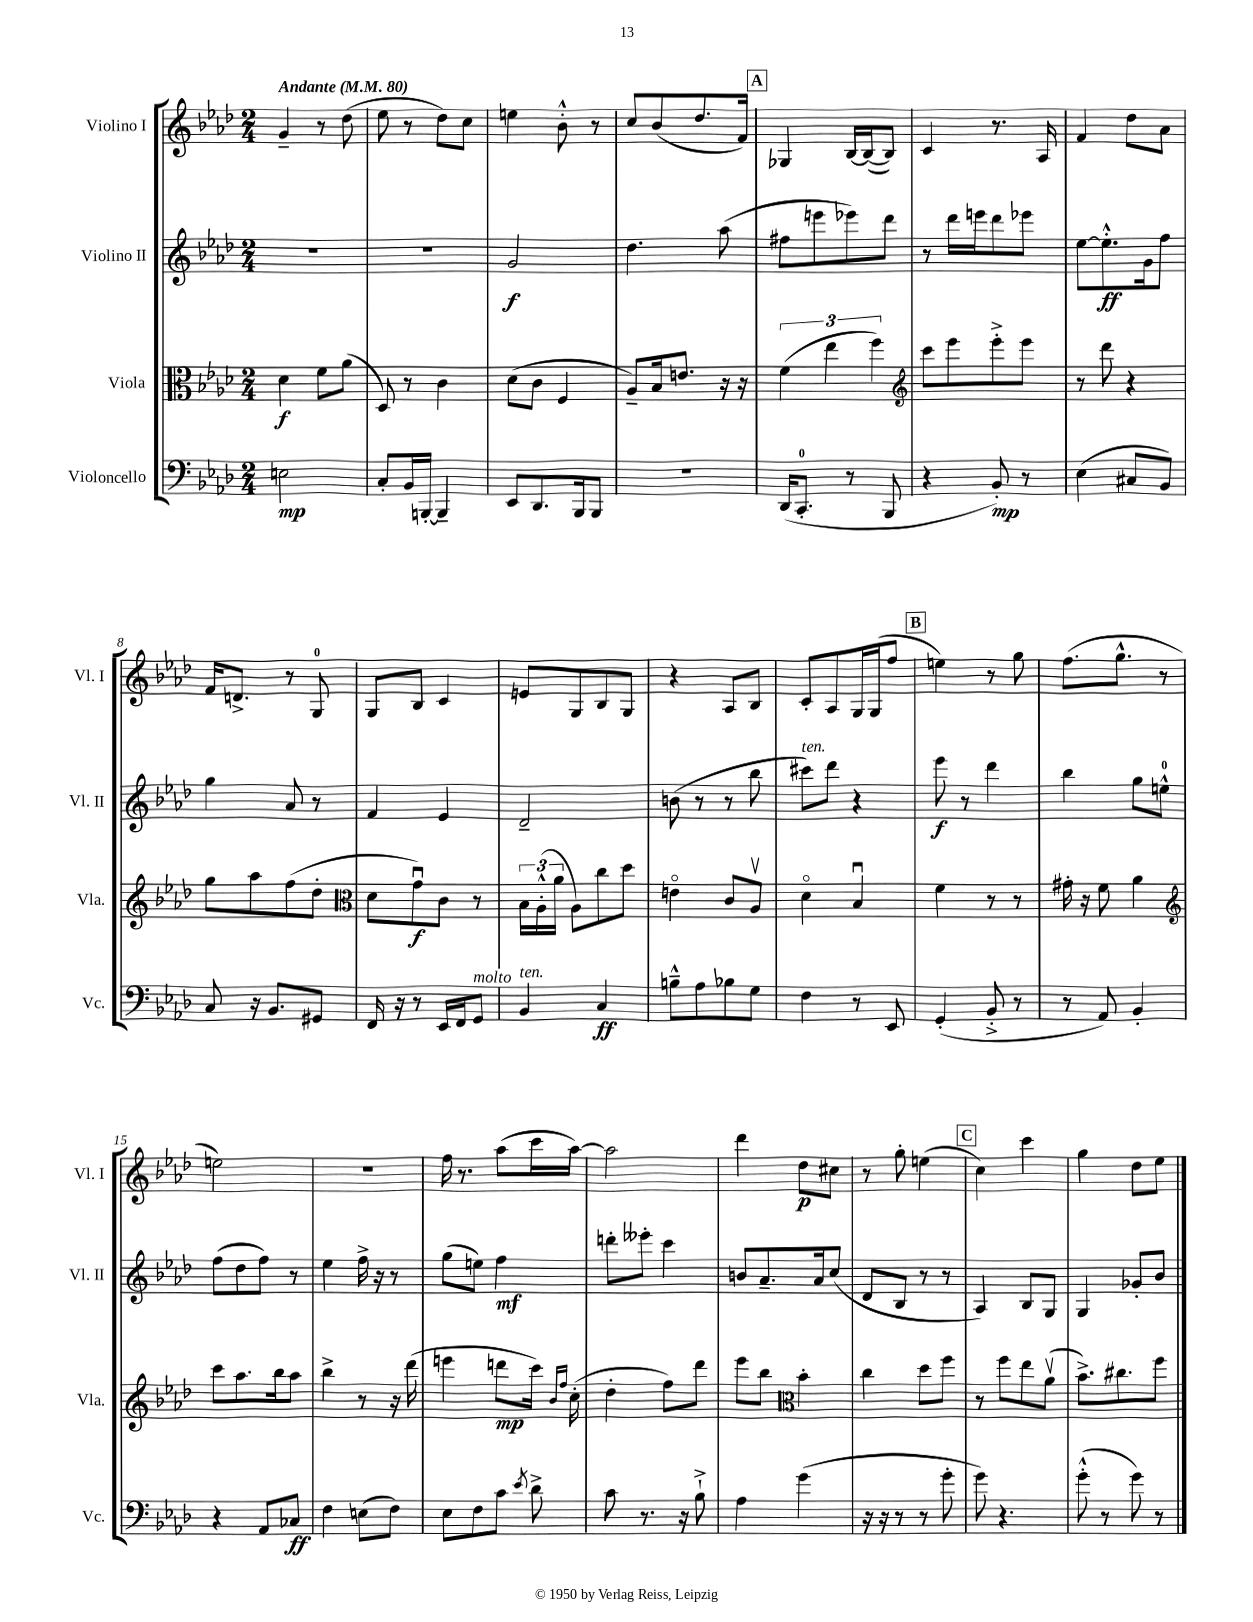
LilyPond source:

<<
\new StaffGroup <<
\new Staff = "s0" \with { instrumentName = "Violino I" shortInstrumentName = "Vl. I" } {
    \clef treble \key aes \major \numericTimeSignature \time 2/4 \tempo "Andante" 4 = 80
    \autoBeamOff g'4-- r8 des''8( |
    ees''8 r8 des''8[) c''8] |
    e''4 bes'8-.-^ r8 |
    c''8[ bes'8( des''8. f'16]) |
    \mark \markup { \box "A" } ges4 bes16[~ bes16~( bes8]) |
    c'4 r8. aes16 |
    f'4 des''8[ aes'8] |
    f'16[ d'8.]-> r8 g8-0 |
    g8[ bes8] c'4 |
    e'8[ g8 bes8 g8] |
    r4 aes8[ bes8] |
    c'8[-. aes8 g16 g16( f''8] |
    \mark \markup { \box "B" } e''4) r8 g''8 |
    f''8.[( g''8.]-^ r8 |
    e''2) |
    R2 |
    f''16 r8. aes''8[( c'''16 aes''16]~) |
    aes''2 |
    des'''4 des''8[\p cis''8] |
    r8 g''8-. e''4( |
    \mark \markup { \box "C" } c''4) c'''4 |
    g''4 des''8[ ees''8] \bar "|." |
}
\new Staff = "s1" \with { instrumentName = "Violino II" shortInstrumentName = "Vl. II" } {
    \clef treble \key aes \major \numericTimeSignature \time 2/4
    \autoBeamOff R2 |
    R2 |
    g'2\f |
    des''4. aes''8( |
    \mark \markup { \box "A" } fis''8[ e'''8 ees'''8) des'''8] |
    r8 des'''16[ e'''16 des'''8 ees'''8] |
    ees''8[~ ees''8.-.-^\ff g'16 f''8] |
    g''4 aes'8 r8 |
    f'4 ees'4 |
    des'2-- |
    b'8( r8 r8 bes''8 |
    cis'''8[^\markup { \italic "ten." }) des'''8] r4 |
    \mark \markup { \box "B" } ees'''8\f r8 des'''4 |
    bes''4 g''8[ e''8]-0-^ |
    f''8[( des''8 f''8]) r8 |
    ees''4 f''16-> r16 r8 |
    g''8[( e''8]) f''4\mf |
    d'''8[-. eeses'''8]-. c'''4 |
    b'8[ aes'8.-- aes'16 c''8]( |
    des'8[ bes8] r8 r8 |
    \mark \markup { \box "C" } aes4) bes8[ g8] |
    g4 ges'8[-. bes'8] \bar "|." |
}
\new Staff = "s2" \with { instrumentName = "Viola" shortInstrumentName = "Vla." } {
    \clef alto \key aes \major \numericTimeSignature \time 2/4
    \autoBeamOff des'4\f f'8[ aes'8]( |
    des8) r8 c'4 |
    des'8[( c'8] f4 |
    aes8[--) bes16 e'8.] r16 r16 |
    \mark \markup { \box "A" } \tuplet 3/2 { f'4( ees''4 f''4) } |
    \clef treble c'''8[ ees'''8 ees'''8-.-> ees'''8] |
    r8 des'''8 r4 |
    g''8[ aes''8 f''8( des''8]-. |
    \clef alto des'8[ g'8\downbow\f) c'8] r8 |
    \tuplet 3/2 { bes16[ aes16-.-^( aes'16] } aes8[) c''8 des''8] |
    e'4\flageolet c'8[ aes8]\upbow |
    des'4\flageolet bes4\downbow |
    \mark \markup { \box "B" } f'4 r8 r8 |
    gis'16-. r16 f'8 aes'4 |
    \clef treble c'''8[ aes''8. bes''16 aes''8] |
    bes''4-> r8 r16 des'''16( |
    e'''4 d'''8[\mp c'''16]) \grace { bes'16[ f''16] } c''16-.( |
    des''4-. f''8[) des'''8] |
    ees'''8[ bes''8] \clef alto bes'4-. |
    c''4 des''8[ f''8] |
    \mark \markup { \box "C" } r8 f''8[ ees''8 aes'8]\upbow( |
    bes'8.[->) cis''8. f''8] \bar "|." |
}
\new Staff = "s3" \with { instrumentName = "Violoncello" shortInstrumentName = "Vc." } {
    \clef bass \key aes \major \numericTimeSignature \time 2/4
    \autoBeamOff e2\mp |
    c8[-. bes,16 b,,16]~-. b,,4-- |
    ees,8[ des,8. bes,,16 bes,,8] |
    R2 |
    \mark \markup { \box "A" } des,16[( c,8.]-0-. r8 bes,,8 |
    r4 bes,8-.\mp) r8 |
    ees4( cis8[ bes,8]) |
    c8 r16 bes,8.[ gis,8] |
    f,16 r16 r8 ees,16[ f,16 g,8]^\markup { \italic "molto" } |
    bes,4^\markup { \italic "ten." } c4\ff |
    b8[---^ aes8 bes8 g8] |
    f4 r8 ees,8 |
    \mark \markup { \box "B" } g,4-.( bes,8-.-> r8 |
    r8 aes,8) bes,4-. |
    r4 aes,8[ ces8]\ff |
    f4 e8[( f8]) |
    ees8[ f8 c'8] \acciaccatura { ees'8 } des'8-> |
    c'8 r8. r16 bes8-!-> |
    aes4 g'4( |
    r16 r16 r8 r8 g'8-. |
    \mark \markup { \box "C" } g'8) r4. |
    g'8-.-^( r8 g'8) r8 \bar "|." |
}
>>
>>
